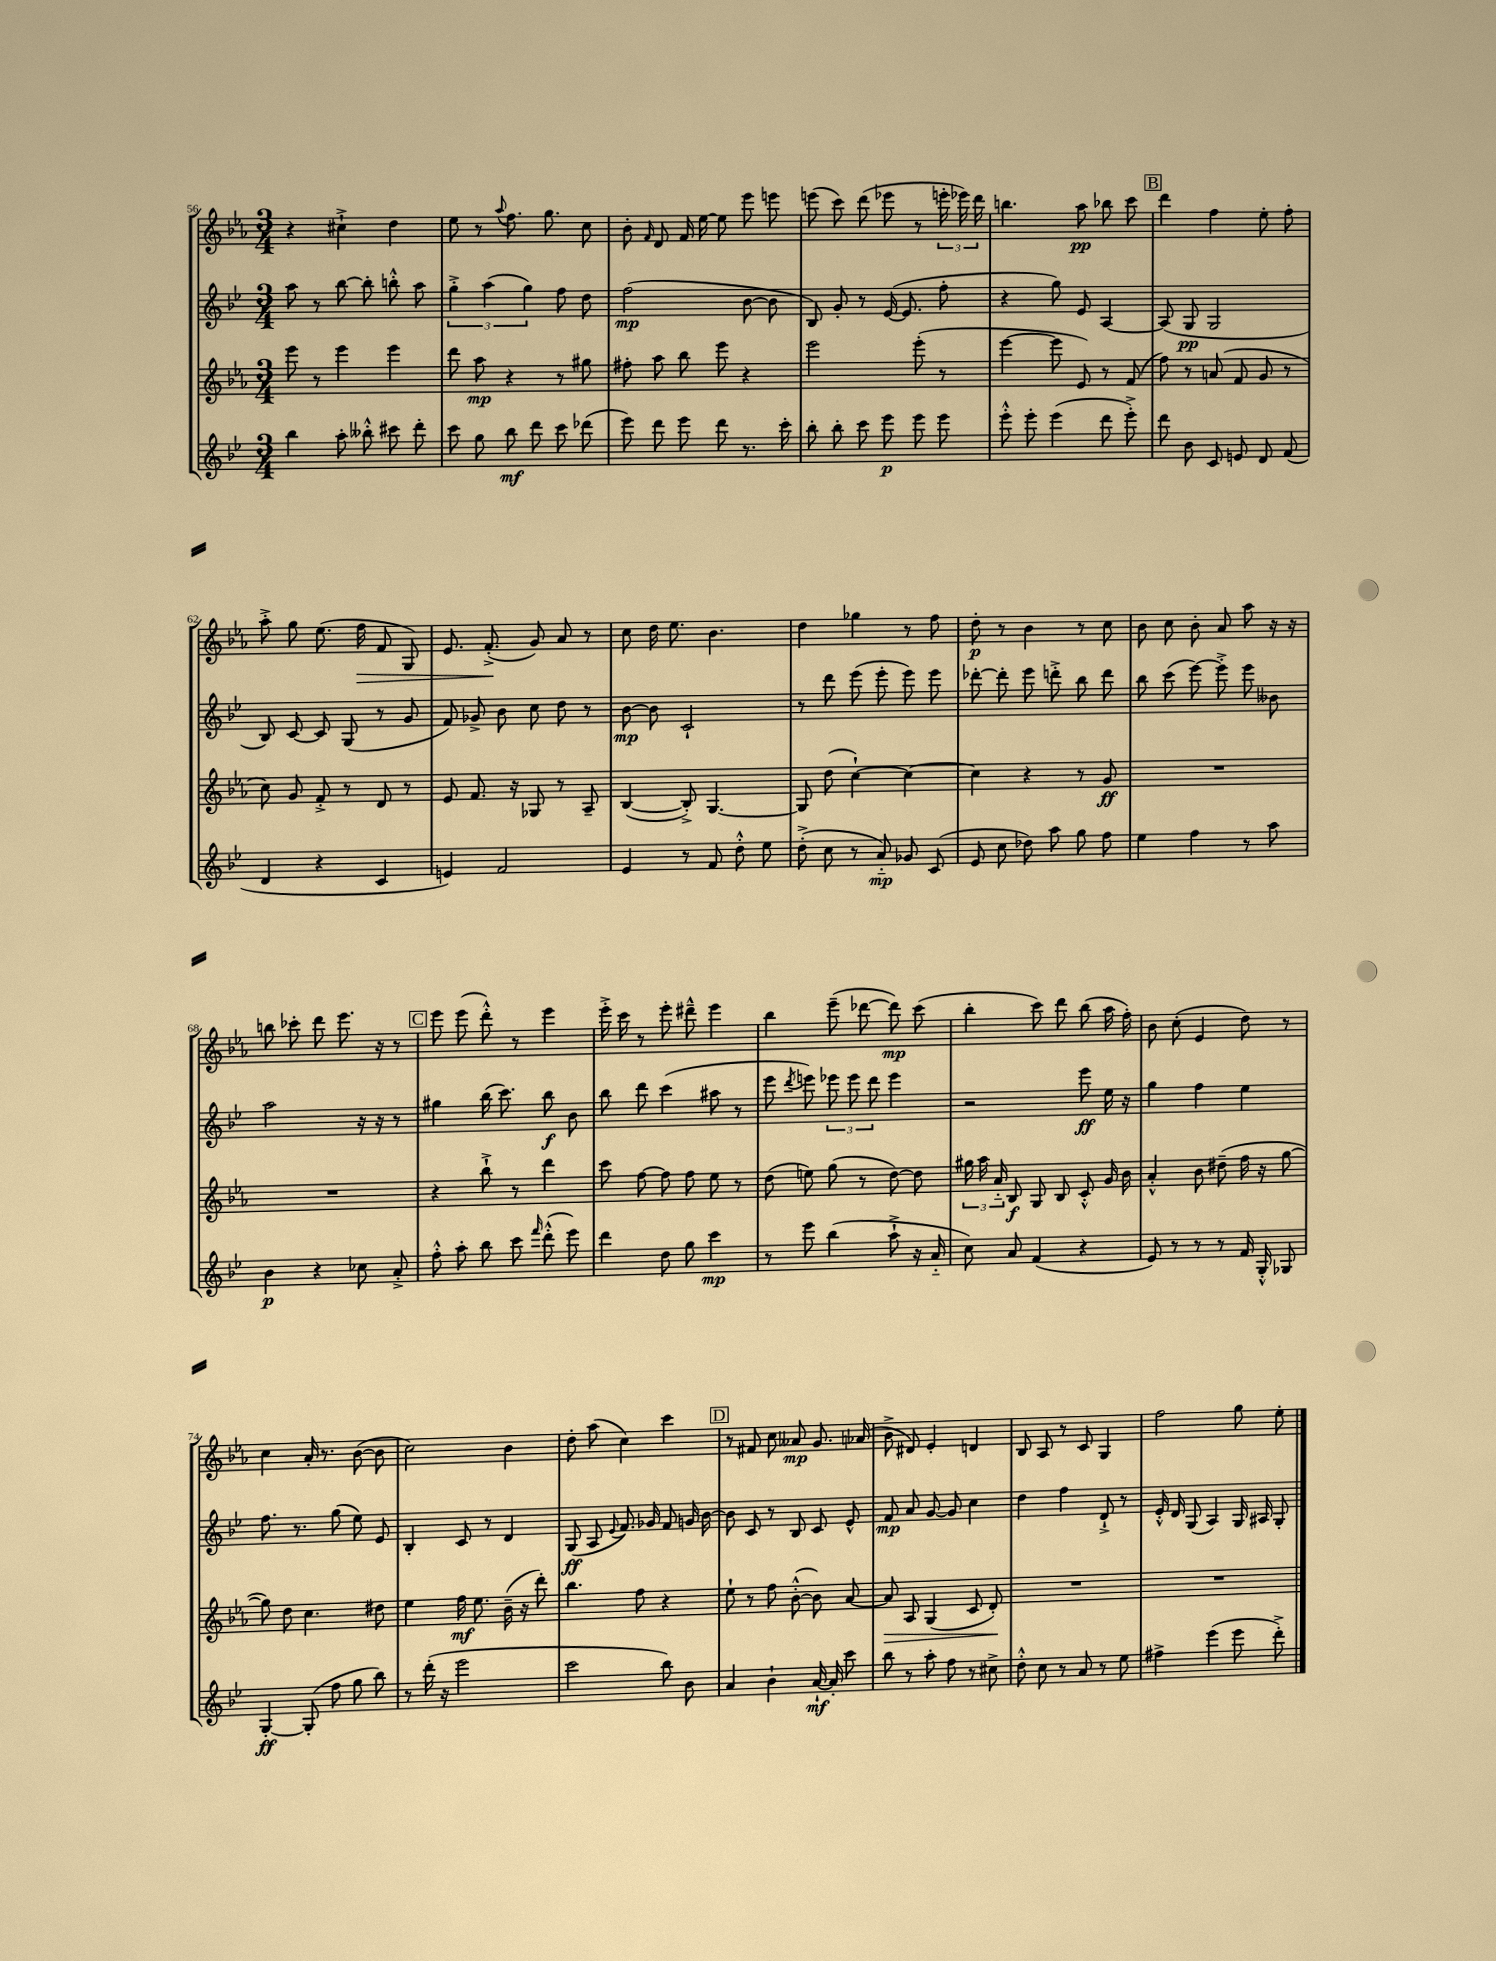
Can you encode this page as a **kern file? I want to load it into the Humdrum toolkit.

**kern	**kern	**kern	**kern
*staff4	*staff3	*staff2	*staff1
*clefG2	*clefG2	*clefG2	*clefG2
*k[b-e-]	*k[b-e-a-]	*k[b-e-]	*k[b-e-a-]
*M3/4	*M3/4	*M3/4	*M3/4
4bb-	8eee-	8aa	4r
.	8r	8r	.
8aa'	4eee-	[8bb-	4cc#`^
8bb--'^^	.	8bb-']	.
8ccc#	4eee-	8bb'^^	4dd
8ddd'	.	8aa	.
=	=	=	=
8ccc	8ddd	6gg'^	8ee-
8gg	8aa-	.	8r
.	.	(6aa	.
.	.	.	8qqaa-
8bb-	4r	.	8.ff
.	.	6gg)	.
8ddd	.	.	.
.	.	.	8.gg
8ccc	8r	8ff	.
(8ddd-	8gg#	8dd	8cc
=	=	=	=
8eee-)	8ff#'	(2ff	8b-'
.	.	.	16qqf
8ddd	8aa-	.	8d
8eee-	8bb-	.	16f
.	.	.	[16ee-
8ddd	8eee-	.	8ee-]
8.r	4r	[8b-	8eee-
.	.	8b-]	8eee
16ccc'	.	.	.
=	=	=	=
8bb-'	2eee-	8B-)	(8eee
8bb-'	.	8g'	8ccc)
8ccc	.	8r	(8ddd
8eee-	.	([16e-	8eee-
.	.	8.e-]	.
8eee-	(8eee-'	.	8r
8eee-	8r	8ff'	24eee'
.	.	.	24eee-)
.	.	.	24ddd
=	=	=	=
8eee-'^^	[4eee-	4r	4.bb
8eee-'	.	.	.
(4eee-	8eee-]	8gg)	.
.	8e-)	8e-	8aa-
8ddd	8r	[4A	8bb-
8eee-'^)	(8f	.	8ccc
=	=	=	=
8ddd	8ff)	(8A]	4ddd
8b-	8r	8G	.
8c	(8a	2G	4ff
8e	8f	.	.
8d	8g	.	8ee-'
(8f	8r	.	8ff'
=	=	=	=
4d	8cc)	8B-)	8aa-'^
.	8g	[8c	8gg
4r	8f'^	8c]	(8.ee-
.	8r	(8G	.
.	.	.	16ff
4c	8d	8r	8f
.	8r	8g	8G)
=	=	=	=
4e)	8e-	8f)	8.e-
.	8.f	8g-^	.
.	.	.	(8.f'^
2f	.	8b-	.
.	16r	.	.
.	8G-	8cc	8g)
.	8r	8dd	8a-
.	8A-~	8r	8r
=	=	=	=
4e-	([4B-	[8b-	8cc
.	.	8b-]	16dd
.	.	.	8.ee-
8r	8B-'^])	2c`	.
8f	[4.G	.	4.b-
8dd'^^	.	.	.
8ee-	.	.	.
=	=	=	=
(8dd'^	8G]	8r	4dd
8cc	(8dd	8ddd	.
8r	[4cc`)	(8eee-	4gg-
8a'~)	.	8eee-'	.
8g-	4cc_	8eee-)	8r
(8c	.	8eee-	8ff
=	=	=	=
8e-	4cc]	[8ddd-'	8dd'
8cc	.	8ddd-']	8r
8dd-)	4r	8eee-	4b-
8aa	.	8ddd'^	.
8gg	8r	8bb-	8r
8ff	8g	8ddd	8cc
=	=	=	=
4ee-	2.r	8bb-	8b-
.	.	(8ccc	8cc
4ff	.	[8eee-)	8b-'
.	.	8eee-'^]	8a-
8r	.	8eee-	8aa-
8aa	.	8b--	16r
.	.	.	16r
=	=	=	=
4b-	2.r	2aa	8bb
.	.	.	8ccc-'
4r	.	.	8ddd
.	.	.	8.eee-
8cc-	.	16r	.
.	.	16r	16r
8a'^	.	8r	8r
=	=	=	=
8ff'^^	4r	4gg#	8eee-
8aa'	.	.	(8eee-
8bb-	8bb-`^	(16bb-	8ddd'^^)
.	.	8.ccc)	.
8ccc	8r	.	8r
16qqfff	.	.	.
(8ddd'^^	4ddd	8bb-	4eee-
8eee-)	.	8b-	.
=	=	=	=
4ddd	8ccc	8bb-	16eee-'^
.	.	.	16ccc
.	[8ff	8ddd	8r
8dd	8ff]	(4ccc	8eee-'
8gg	8ff	.	8ddd#~^^
4ccc	8ee-	8aa#	4eee-
.	8r	8r	.
=	=	=	=
8r	(8dd	8eee-	4bb-
.	.	8qddd	.
8eee-	8ee)	8eee)	.
(4bb-	(8gg	12eee-	(8eee-~
.	.	12eee-	.
.	8r	.	[8ddd-
.	.	12ddd	.
8aa`^	[8dd)	4eee-	8ddd-])
16r	8dd]	.	(8ccc
16a'~	.	.	.
=	=	=	=
8cc)	24gg#	2r	4bb-'
.	24aa-	.	.
.	24a-'~	.	.
8a	8B-	.	.
(4f	8G	.	8ccc)
.	8B-	.	8ddd
4r	8c'^^	8eee-	(8bb-
.	16g	16ee-	16aa-
.	16b-	16r	16ff')
=	=	=	=
8e-)	4a-'^^	4gg	8b-
8r	.	.	(8cc'
8r	8b-	4ff	4e-
8r	(8dd#~	.	.
16f	16ff	4ee-	8dd)
16G'^^	16r	.	.
8G-	[8gg	.	8r
=	=	=	=
[4G'	8gg])	8.ff	4cc
.	8dd	.	.
.	.	8.r	.
(8G']	4.cc	.	16a-'
.	.	.	8.r
8ff	.	(8gg	.
8gg	.	8ee-)	([8b-
8bb-)	8dd#	8e-	8b-]
=	=	=	=
8r	4ee-	4B-'	2cc)
(16ddd'	.	.	.
16r	.	.	.
2eee-	16ff	8c	.
.	8.ee-	.	.
.	.	8r	.
.	(16b-~	4d	4b-
.	16r	.	.
.	8ddd')	.	.
=	=	=	=
2ccc	4.bb-	(8G	8dd'
.	.	8A	(8aa-
.	.	8qqe-	.
.	.	8.f)	4cc)
.	8ff	.	.
.	.	16g-	.
8bb-)	4r	8f	4ccc
8b-	.	16g	.
.	.	[16b-	.
=	=	=	=
4a	8ee-`	8b-]	8r
.	8r	8c	8f#
4b-`	8ff	8r	8cc
.	([8b-'^^	8B-	8a--
[16a`	8b-])	8c	8.g
16a']	.	.	.
8ccc	[8a-	8e-^^	.
.	.	.	(16a-
=	=	=	=
8bb-	8a-]	8f	8b-^
8r	8A-	8a	8d#)
8aa'	(4G	[8g	4e-'
8ff	.	8g]	.
8r	8c	4cc	4d
8cc#^	8d')	.	.
=	=	=	=
8dd'^^	2.r	4dd	8B-
8cc	.	.	8A-
8r	.	4ff	8r
8a	.	.	8c
8r	.	8d`^	4G
8ee-	.	8r	.
=	=	=	=
4ff#^	2.r	16e-'^^	2ff
.	.	16d	.
.	.	(8G	.
(4eee-	.	4A)	.
8eee-	.	16G	8gg
.	.	16A#	.
8ddd'^)	.	8G'	8ee-'
==	==	==	==
*-	*-	*-	*-
